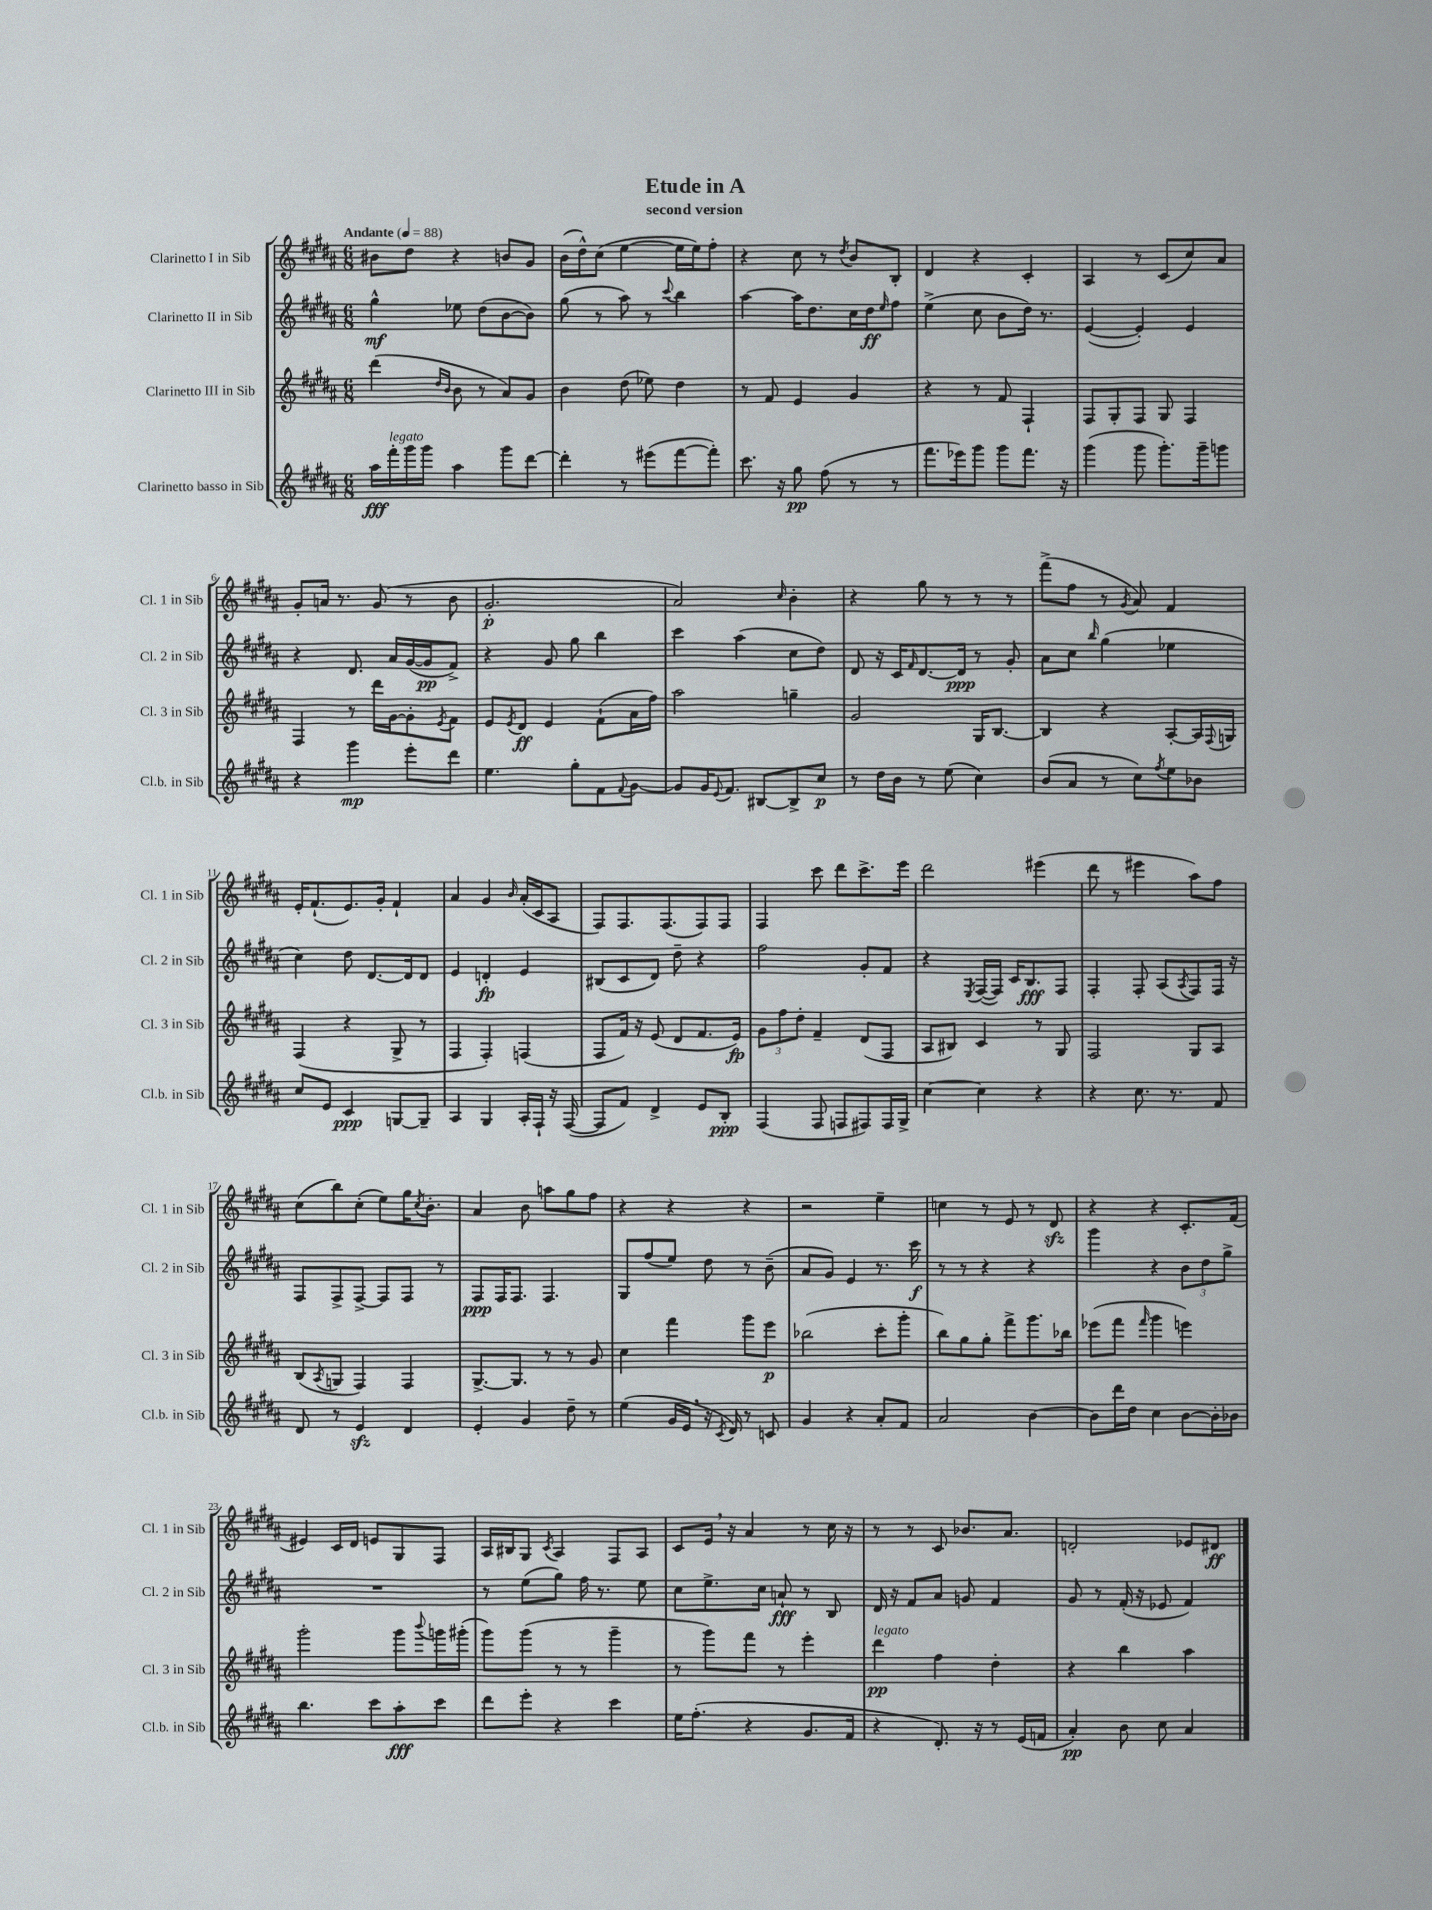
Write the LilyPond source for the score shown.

\header { title = "Etude in A" subtitle = "second version" }
<<
\new StaffGroup <<
\new Staff = "s0" \with { instrumentName = "Clarinetto I in Sib" shortInstrumentName = "Cl. 1 in Sib" } {
    \clef treble \key b \major \numericTimeSignature \time 6/8 \tempo "Andante" 4 = 88
    bis'8 dis''8 r4 b'8 gis'8 |
    b'16( dis''16-^) cis''8( e''4~ e''16 e''16) fis''8-. |
    r4 cis''8 r8 \acciaccatura { dis''8 } b'8 b8-. |
    dis'4 r4 cis'4-. |
    ais4 r8 cis'8( cis''8) ais'8 |
    gis'8-. a'16 r8. gis'8( r8 b'8 |
    gis'2.-.\p |
    ais'2) \grace { cis''16 } b'4-. |
    r4 gis''8 r8 r8 r8 |
    fis'''8->( fis''8 r8 \acciaccatura { gis'8 } ais'8) fis'4 |
    e'16-. fis'8.-!( e'8.) gis'16-. fis'4-! |
    ais'4 gis'4 \grace { b'16 } ais'16-.( cis'16 ais8 |
    fis8) fis8. fis8.( fis8) fis8 |
    fis4 cis'''8 dis'''8 cis'''8.-> e'''16 |
    dis'''2 eis'''4( |
    dis'''8 r8 eis'''4 ais''8) fis''8 |
    cis''8( b''8) cis''8-.( e''8) gis''16 \acciaccatura { cis''8 } b'8.-. |
    ais'4 b'8 a''8 gis''8 fis''8 |
    r4 r4 r4 |
    r2 e''4-- |
    c''4 r8 e'8 r8 dis'8\sfz |
    r4 r4 cis'8.-. fis'16( |
    eis'4) cis'16 dis'16 e'8 gis8 fis8 |
    ais16 bis16 gis8 \acciaccatura { cis'8 } ais4 fis8 ais8 |
    cis'8 e'16 \breathe r16 ais'4 r8 cis''16 r16 |
    r8 r8 cis'8 bes'8. ais'8. |
    d'2-. ees'8 dis'8\ff \bar "|." |
}
\new Staff = "s1" \with { instrumentName = "Clarinetto II in Sib" shortInstrumentName = "Cl. 2 in Sib" } {
    \clef treble \key b \major \numericTimeSignature \time 6/8
    gis''4-^\mf ees''8 dis''8( b'8~ b'8) |
    gis''8( r8 ais''8) r8 \appoggiatura { cis'''8 } b''4 |
    ais''4~ ais''16 dis''8. cis''16 dis''16\ff \grace { e''16 } fis''8 |
    e''4->( cis''8 b'8 dis''16) r8. |
    e'4~( e'4-.) e'4 |
    r4 dis'8. ais'16 gis'16~( gis'16\pp fis'8->) |
    r4 gis'8 gis''8 b''4 |
    cis'''4 ais''4( cis''8 dis''8) |
    dis'8 r16 cis'16 \grace { fis'16 } dis'8.~ dis'16\ppp r8 gis'8-. |
    ais'8 cis''8 \grace { b''16 } gis''4( ees''4 |
    cis''4) dis''8 dis'8.~ dis'16 dis'8 |
    e'4 d'4-.\fp e'4 |
    bis8( cis'8 dis'8) dis''8-- r4 |
    fis''2 gis'8-. fis'8 |
    r4 \acciaccatura { e8 } fis16~( fis16) cis'16 b8.\fff fis8 |
    fis4-. fis8-. ais8( \acciaccatura { ais8 } fis8) fis16 r16 |
    fis8 fis8-> fis8~-> fis8 fis8 r8 |
    fis8\ppp fis16 fis8. fis4. |
    gis8 fis''8( e''8) dis''8 r8 b'8--( |
    ais'8 gis'8) e'4 r8. cis'''16\f |
    r8 r8 r4 r4 |
    gis'''4 r4 \tuplet 3/2 { b'8 dis''8 gis''8-> } |
    R2. |
    r8 e''8( gis''8) fis''16 r8. e''8 |
    cis''8 e''8.-> cis''16 a'8-!\fff r8 b8 |
    dis'16 r16 fis'8 ais'8 g'8 fis'4 |
    gis'8 r8 fis'16-.( r16 ees'8 fis'4) \bar "|." |
}
\new Staff = "s2" \with { instrumentName = "Clarinetto III in Sib" shortInstrumentName = "Cl. 3 in Sib" } {
    \clef treble \key b \major \numericTimeSignature \time 6/8
    dis'''4( \grace { dis''16 b'16 } b'8 r8 ais'8) gis'8 |
    b'4 dis''8( ees''8) dis''4 |
    r8 fis'8 e'4 gis'4 |
    r4 r8 fis'8 fis4-! |
    fis8 gis8-. fis8 gis8 fis4 |
    fis4 r8 dis'''16 gis'16~ gis'8-. \acciaccatura { e'8 } fis'8 |
    e'8 \acciaccatura { e'8 } dis'8\ff e'4 fis'8-!( ais'16 fis''16) |
    ais''2 g''4-- |
    gis'2 gis16 b8.~ |
    b4 r4 ais8~-. ais16 \appoggiatura { fis8 } g16 |
    fis4( r4 gis8-> r8 |
    fis4 fis4-.) f4( |
    fis8 fis'16) r16 e'8( dis'8 fis'8. e'16\fp) |
    \tuplet 3/2 { gis'8 fis''8 dis''8-. } fis'4-- dis'8( fis8 |
    ais8 bis8) cis'4 r8 gis8 |
    fis2 gis8 ais8 |
    b8( \acciaccatura { ais8 } g8 fis4) fis4 |
    gis8.~-> gis8. r8 r8 gis'8 |
    cis''4 fis'''4 gis'''8 e'''8\p |
    bes''2( cis'''8-. gis'''8-. |
    b''8) gis''8 gis''8-. fis'''8-> gis'''8. bes''16 |
    ees'''8( fis'''8 \grace { fis'''16 } gis'''4 e'''4) |
    gis'''2-. gis'''8 \appoggiatura { b'''8 } g'''16 gis'''16-.( |
    gis'''8) gis'''8( r8 r8 gis'''4-- |
    r8 gis'''8) fis'''8 r8 e'''4-. |
    dis'''4\pp^\markup { \italic "legato" } fis''4 dis''4-. |
    r4 b''4 ais''4 \bar "|." |
}
\new Staff = "s3" \with { instrumentName = "Clarinetto basso in Sib" shortInstrumentName = "Cl.b. in Sib" } {
    \clef treble \key b \major \numericTimeSignature \time 6/8
    ais''16\fff fis'''16-.^\markup { \italic "legato" } gis'''16 gis'''16 ais''4 gis'''8 dis'''8~ |
    dis'''4-. r8 eis'''8( fis'''8~ fis'''8-.) |
    cis'''8. r16 gis''8\pp fis''8( r8 r8 |
    fis'''8. ees'''16) gis'''8 gis'''8 fis'''8. r16 |
    gis'''4( gis'''8 gis'''8.-.) gis'''16-- g'''8 |
    r4 gis'''4\mp e'''8-. dis'''8 |
    e''4. gis''8-. fis'8 \appoggiatura { fis'8 } gis'8~ |
    gis'8 gis'16 \appoggiatura { e'8 } fis'8. bis8~ bis8-> cis''8\p |
    r8 dis''16 b'16 r8 e''8( cis''4) |
    b'8( ais'8 r8 cis''8) \acciaccatura { fis''8 } e''8 bes'8 |
    cis''8 e'8 cis'4\ppp g8~ g8-- |
    ais4 gis4 ais16-. fis16-! r16 fis16~( |
    fis8 fis'8) dis'4-> e'8 b8-.\ppp |
    fis4( fis8 f8 fis8) fis16 gis16-> |
    cis''4~ cis''4 r4 |
    r4 cis''8. r8. fis'8 |
    dis'8 r8 e'4\sfz dis'4 |
    e'4-. gis'4 dis''8-- r8 |
    e''4( gis'16 e'16 \breathe r16 \acciaccatura { cis'8 } dis'16) r8 c'8 |
    gis'4 r4 ais'8-. fis'8 |
    ais'2 b'4~ |
    b'8 dis'''16 dis''16 cis''4 b'8~ b'16-. bes'16 |
    b''4. cis'''8 ais''8-.\fff cis'''8 |
    dis'''8 e'''8-. r4 cis'''4 |
    e''16 fis''8.-.( r4 gis'8. fis'16 |
    r4 dis'8.-.) r16 r8 e'16( f'16 |
    ais'4-.\pp) b'8 cis''8 ais'4 \bar "|." |
}
>>
>>
